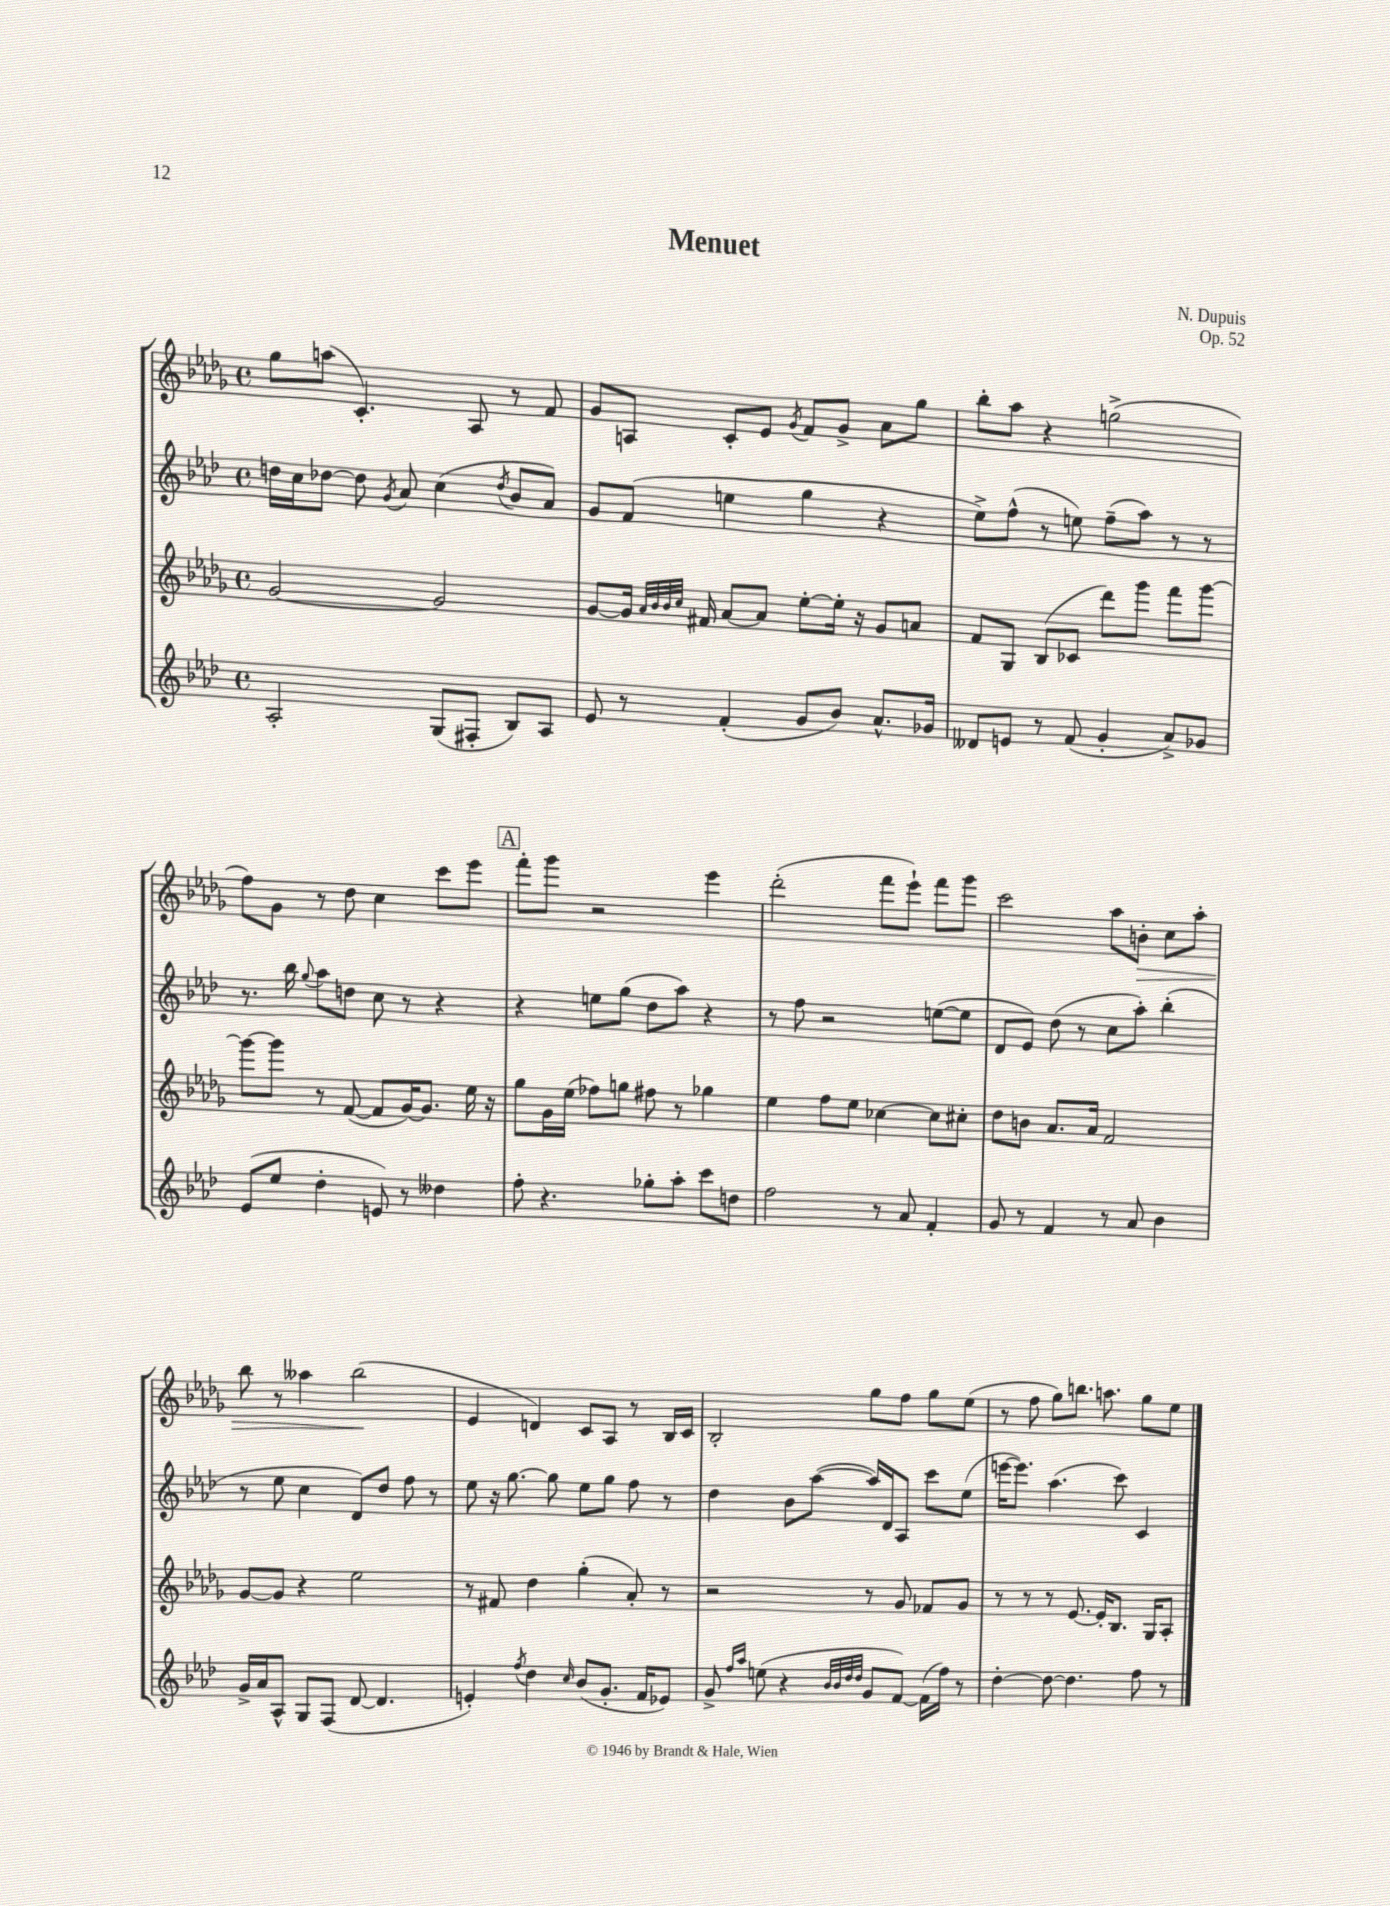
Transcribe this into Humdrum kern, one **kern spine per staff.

**kern	**kern	**kern	**kern	**dynam
*part4	*part3	*part2	*part1	*part1
*staff4	*staff3	*staff2	*staff1	*staff1
*clefG2	*clefG2	*clefG2	*clefG2	*
*k[b-e-a-d-]	*k[b-e-a-d-g-]	*k[b-e-a-d-]	*k[b-e-a-d-g-]	*
*M4/4	*M4/4	*M4/4	*M4/4	*
*met(c)	*met(c)	*met(c)	*met(c)	*
=1	=1	=1	=1	=1
2A-'/	[2g-/	16ddn\LL	8gg-\L	.
.	.	16cc\J	.	.
.	.	[8dd-X\J	(8aan\J	.
.	.	8dd-\]	4.c'/)	.
.	.	8qg/	.	.
.	.	8a-/	.	.
(8G/L	2g-/]	(4cc\	.	.
8F#X'/J	.	.	8A-/	.
.	.	8qdd-/	.	.
8B-/L)	.	8b-/L	8r	.
8A-/J	.	8a-/J)	8f/	.
=2	=2	=2	=2	=2
8e-/	[8g-/L	8g/L	8g-/L	.
8r	16g-/Jk]	(8f/J	8An/J	.
.	32qqa-/LLL	.	.	.
.	32qqb-/	.	.	.
.	32qqb-/	.	.	.
.	32qqcc/JJJ	.	.	.
.	16f#X/	.	.	.
(4f'/	[8a-/L	4een\	8c'/L	.
.	8a-/J]	.	8e-/J	.
.	.	.	8qg-/	.
8g/L	[8ee-'\L	4gg\	8f/L	.
8b-/J)	16ee-'\Jk]	.	8g-^/J	.
.	16r	.	.	.
8.a-^^/L	8g-/L	4r	8a-\L	.
.	8an/J	.	8gg-\J	.
16g-X/Jk	.	.	.	.
=3	=3	=3	=3	=3
8d--X/L	8f/L	8ee-^\L)	8bb-'\L	.
8en/J	8G-/J	(8ff^^\J	8aa-\J	.
8r	(8B-/L	8r	4r	.
(8f/	8c-X/J	8een\)	.	.
4g'/	8ddd-\L)	(8ff~\L	(2ggn^\	.
.	8ggg-\J	8aa-\J)	.	.
8a-^/L)	8fff\L	8r	.	.
8g-X/J	[8ggg-\J	8r	.	.
!!LO:LB:g=z
=4	=4	=4	=4	=4
(8e-/L	8ggg-\L_	8.r	8ff\L)	.
8ee-/J	8ggg-\J]	.	8g-\J	.
.	.	16bb-\	.	.
.	.	8qqgg/	.	.
4dd-'\	8r	8aa-\L	8r	.
.	([8f/	8ddn\J	8dd-\	.
8en/)	8f/L]	8cc\	4cc\	.
8r	[16g-/K)	8r	.	.
.	8.g-/J]	.	.	.
4dd--X\	.	4r	8ccc\L	.
.	16ee-\	.	8eee-\J	.
.	16r	.	.	.
!!LO:REH:place=s1:t=A
=5	=5	=5	=5	=5
8ff'\	8gg-\L	4r	8fff'\L	.
4.r	16g-\L	.	8ggg-\J	.
.	(16ee-\JJ	.	.	.
.	8ff-X\L)	8een\L	2r	.
.	8ggn\J	(8gg\J	.	.
8gg-X'\L	8ff#X\	8dd-\L	.	.
8aa-'\J	8r	8aa-\J)	.	.
8ccc\L	4gg-X\	4r	4eee-\	.
8ddn\J	.	.	.	.
=6	=6	=6	=6	=6
2ff\	4ee-\	8r	(2ddd-'\	.
.	.	8ff\	.	.
.	8ff\L	2r	.	.
.	8ee-\J	.	.	.
8r	[4cc-X\	.	8fff\L	.
8a-/	.	.	8eee-`\J)	.
4f'/	8cc-\L]	([8een\L	8fff\L	.
.	8cc#X'\J	8ee\J]	8ggg-\J	.
=7	=7	=7	=7	=7
8g/	8dd-\L	8d-/L	2ccc\	.
8r	8bn\J	8e-/J)	.	.
4f/	8.a-/L	(8dd-\	.	.
.	.	8r	.	.
.	16a-/Jk	.	.	.
8r	2f/	8cc\L	8aa-\L	.
!	!	!	!	!LO:HP:b
8a-/	.	8aa-'\J)	8bn'\J	>
4b-\	.	(4bb-'\	8cc\L	.
.	.	.	8aa-'\J	.
!!LO:LB:g=z
=8	=8	=8	=8	=8
16g^/LL	[8g-/L	8r	8bb-\	.
16a-/J	.	.	.	.
8A-^^/J	8g-/J]	8ee-\	8r	.
8G/L	4r	4cc\	4aa--X\	.
(8F/J	.	.	.	.
[8d-/	2ee-\	8d-/L)	(2bb-\	.
4.d-/]	.	8dd-/J	.	.
.	.	8ff\	.	.
.	.	8r	.	.
.	.	.	.	]
=9	=9	=9	=9	=9
4en'/)	8r	8ee-\	4e-/	.
.	8f#X/	16r	.	.
.	.	[8.gg\	.	.
8qff/	.	.	.	.
4dd-\	4dd-\	.	4dn/)	.
.	.	8gg\]	.	.
16qqcc/	.	.	.	.
(8b-/L	(4gg-'\	8ee-\L	8c/L	.
8.g'/J	.	8gg\J	8A-/J	.
.	8a-'/)	8ff\	8r	.
16f/KL	.	.	.	.
8e-X/J)	8r	8r	16B-/LL	.
.	.	.	16c/JJ	.
=10	=10	=10	=10	=10
8g^/	2r	4dd-\	2B-'/	.
16qqff/LL	.	.	.	.
16qqaa-/JJ	.	.	.	.
(8een\	.	.	.	.
4r	.	8b-\L	.	.
.	.	([8aa-\J	.	.
32qqb-/LLL	.	.	.	.
32qqb-/	.	.	.	.
32qqdd-/	.	.	.	.
32qqdd-/JJJ	.	.	.	.
8g/L	8r	16aa-/LL])	8gg-\L	.
.	.	16d-/J	.	.
[8f/J)	8g-/	8A-/J	8ff\J	.
(16f\LL]	8f-X/L	8ccc\L	8gg-\L	.
16ff\JJ)	.	.	.	.
8r	8g-/J	(8ee-\J	(8ee-\J	.
=11	=11	=11	=11	=11
[4dd-'\	8r	[16eeen\KL	8r	.
.	.	8.eee\J])	.	.
.	8r	.	8ff\	.
8dd-\_	8r	(4.aa-\	8gg-\L)	.
4.dd-\]	[8.e-/	.	8.bbn\J	.
.	16e-'/KL]	.	8.aan\	.
.	8.B-/J	8ccc\)	.	.
8ff\	.	4c/	8gg-\L	.
.	16G-/KL	.	.	.
8r	8A-'/J	.	8ee-\J	.
==	==	==	==	==
*-	*-	*-	*-	*-
